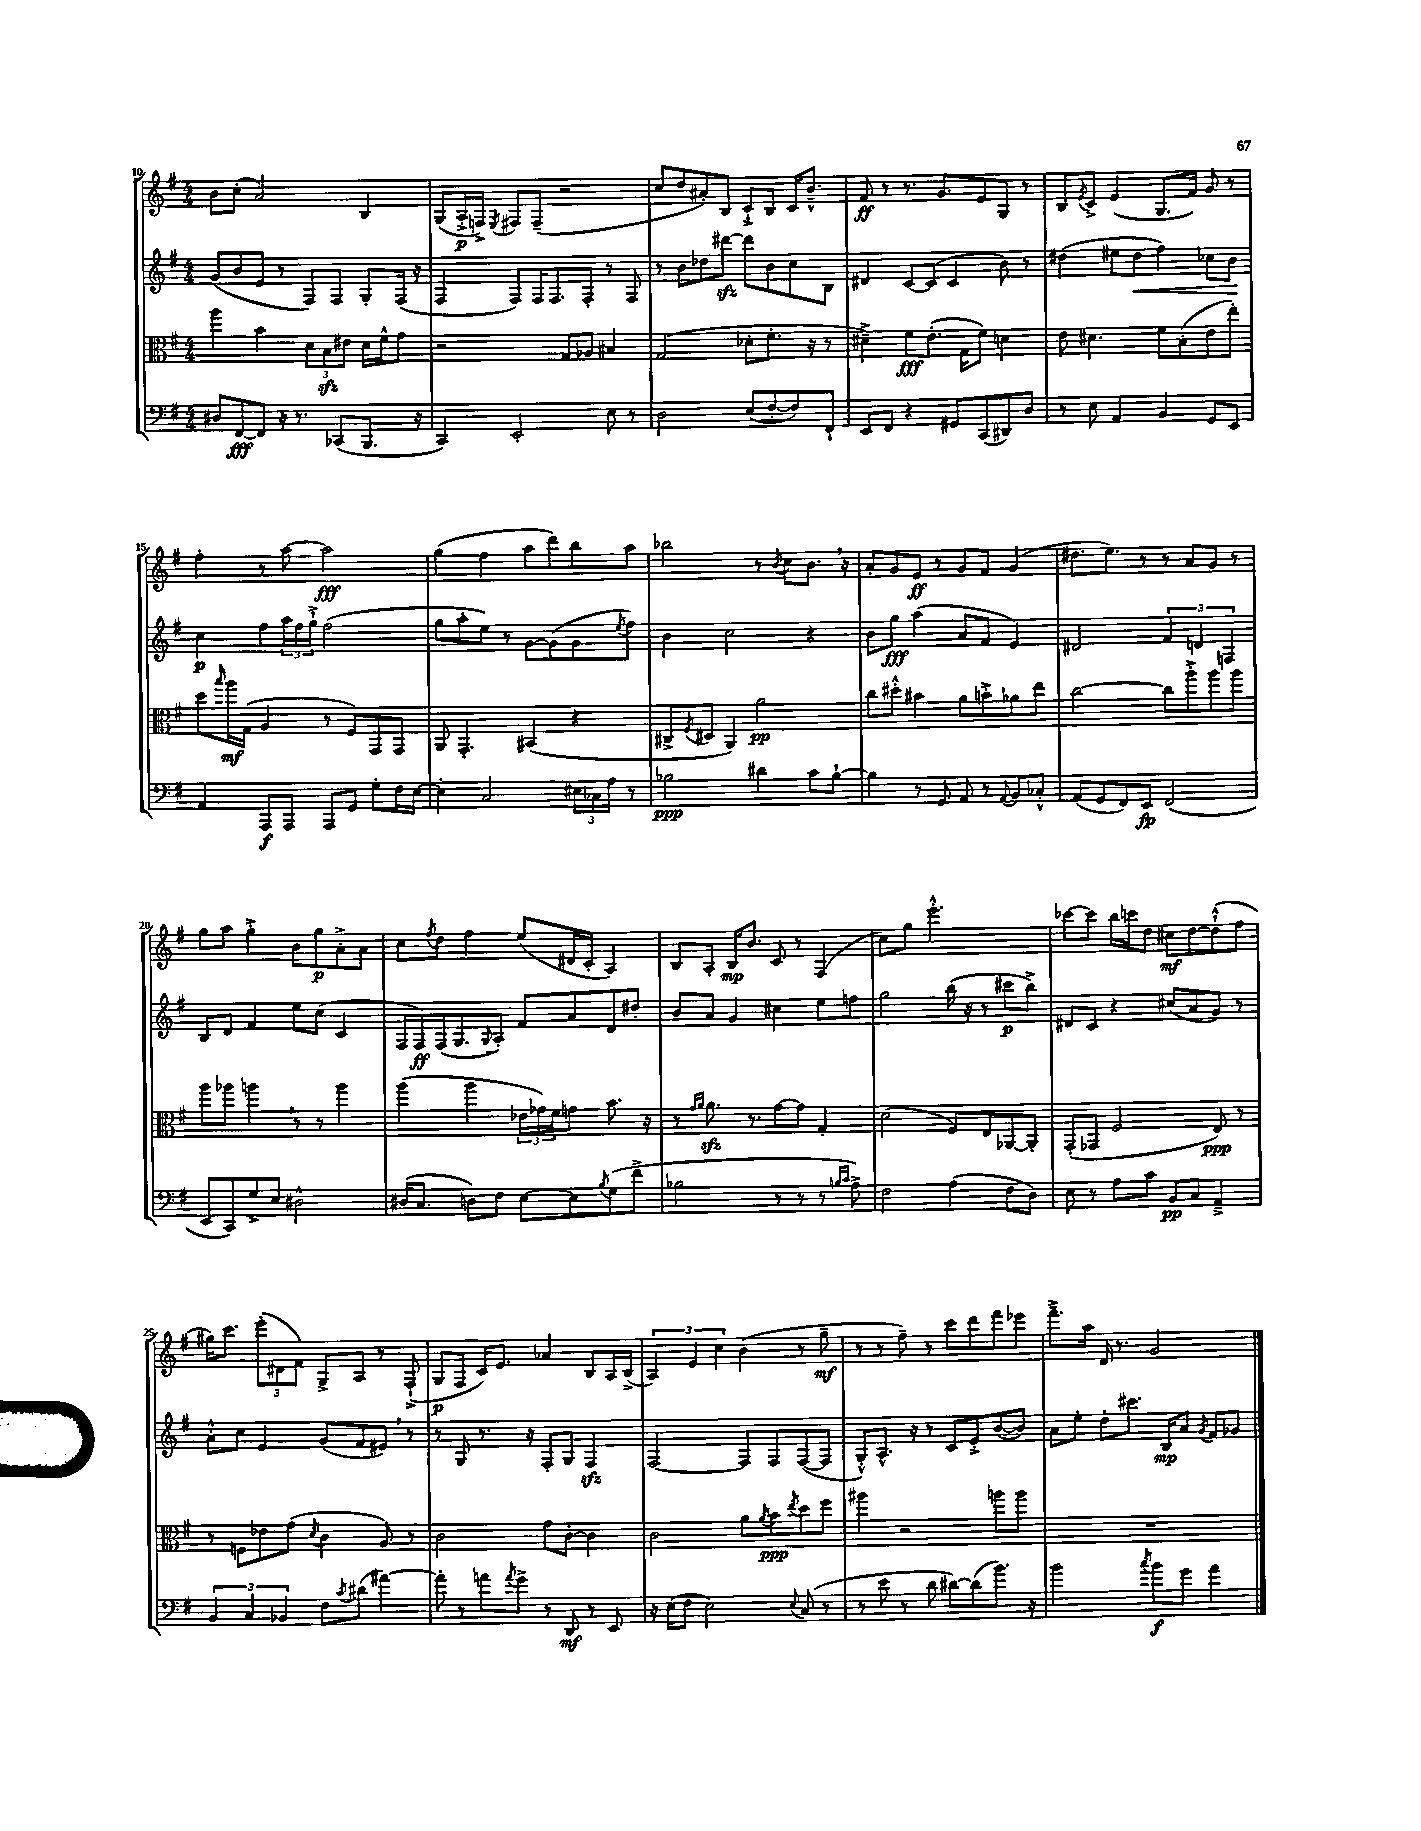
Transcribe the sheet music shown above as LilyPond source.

<<
\new StaffGroup <<
\new Staff = "s0" {
    \clef treble \key g \major \numericTimeSignature \time 4/4
    b'8 c''8-.( a'2) b4 |
    g8( a16-.->\p f16->) \acciaccatura { e8 } fis8 fis8--( r2 |
    c''8 d''8 ais'8-.) b8 c'8-!-> b8 c'16 b'8.---^ |
    fis'8\ff r8 r8. g'8. e'8 g8 r8 |
    b8 \acciaccatura { e'8 } c'8-> e'4( g8. fis'16) g'8 r8 |
    fis''4-. r8 a''8~ a''2\fff |
    g''4( fis''4 a''8 d'''8) b''8 a''8 |
    bes''2 r8 \acciaccatura { b'8 } c''8 b'8. \breathe r16 |
    a'8-. g'8 e'8\ff r8 g'8 fis'8 g'4( |
    dis''8. e''8.) r8 r8 a'8 g'8 r8 |
    g''8 a''8 g''4-.-> b'8 g''8\p a'8-.-> a'8 |
    c''8 \acciaccatura { fis''8 } d''8 fis''4 e''8( dis'16 c'16-. a4) |
    b8 a8-. b16\mp b'8. c'8 r8 fis4( |
    c''8) g''8 e'''2.-.-^ |
    ces'''8~ ces'''8 b''16 c'''16 d''8 cis''8\mf d''8~ d''8-!-^( fis''8 |
    gis''16) c'''8. \tuplet 3/2 { e'''8-.( dis'8 fis'8) } g8-> a8 r8 fis8-!->( |
    g8\p fis8 c'16) e'8. aes'4 b8 a16 b16->( |
    \tuplet 3/2 { a4) e'4 c''4 } b'4( r8 g''8--\mf |
    r8 r8 fis''8--) r8 c'''8 d'''8 fis'''8 ees'''8 |
    fis'''8.---> a''16 d'16 r8. g'2 \bar "|." |
}
\new Staff = "s1" {
    \clef treble \key g \major \numericTimeSignature \time 4/4
    g'8( b'8 e'8 r8 fis8) fis8 g8-. fis16( r16 |
    fis4 fis8) fis16 fis8. fis8-. r8 fis8 |
    r8 b'8 des''8 dis'''8~\sfz dis'''8 b'8 c''8 b8 |
    dis'4 c'8~ c'8( c'4 b'8) r8 |
    dis''4( eis''8 dis''8\< fis''4) ces''8 b'8\! |
    c''4\p fis''8 \tuplet 3/2 { a''16 fis''16 g''16-!-> } fis''2( |
    g''8 a''8-. e''8) r8 g'8~ g'8( g'8 \acciaccatura { e''8 } fis''8) |
    b'4 c''2 r4 |
    b'8 g''8\fff a''4( a'8 fis'8 e'4) |
    dis'2 \tuplet 3/2 { fis'4 d'4 f4 } |
    b8 d'8 fis'4 e''8 c''8( c'4 |
    fis16 fis16\ff) fis16( g8. \appoggiatura { g8 } a8-.) fis'8 a'8 d'8 dis''8-. |
    b'8 a'8 g'4 cis''4 e''8 f''8 |
    g''2 b''16( r16 r8 cis'''8\p b''8->) |
    dis'8 c'8 r4 cis''8( a'8 g'8) r8 |
    a'8-.-^ c''8 e'4 g'8( fis'8 eis'8) \breathe r8 |
    r8 g8 r8. r16 fis8-. g8 fis4\sfz |
    fis2~ fis8 fis8 fis8~( fis8 |
    g8-.-^) a8.-^ r16 r8 c'8 e'8-.-> b'8~( b'8) |
    a'8 e''8-. d''8-. cis'''8. b16\mp a'8 \acciaccatura { g'8 } fis'8 ges'8 \bar "|." |
}
\new Staff = "s2" {
    \clef alto \key g \major \numericTimeSignature \time 4/4
    a''4 b'4 \tuplet 3/2 { d'8 b8\sfz eis'8 } d'16 fis'16-^ g'8 |
    r2 g8 aes8 bis4 |
    g2( des'8-. fis'8.-. r16 r8 |
    dis'4--->) fis'8\fff e'8.-.( g16 fis'8) d'4 |
    e'8 dis'4. fis'8 b8-.( e'8 e''8-.) |
    d''8 \grace { b''16 } a''16\mf g16( a4 r8 fis8) g,8 g,8 |
    a,8 g,4.-. bis,4( r4 |
    cis8-> \acciaccatura { fis8 } dis8 a,4) a'2\pp |
    c''8 dis''8-.-^ bis'4 a'8 b'8-.-> aes'8 e''8 |
    c''2~ c''8 a''8-.-> a''8 a''8 |
    a''8 aes''8 a''4 \breathe r8 r8 a''4 |
    a''4( a''4 \tuplet 3/2 { ees'16 ges'16) fis'16 } g'8 b'8. r16 |
    r8 \grace { g'16 a'16 } a'8.\sfz r8. g'8~ g'8 g4-. |
    d'2( fis8) e8 aes,8~ aes,8-. |
    g,8-.( ges,8 fis2 e8\ppp) r8 |
    r8 f8 ees'8 g'8( \acciaccatura { d'8 } c'4 a8) r8 |
    c'2 g'8 c'8~-. c'4 |
    c'2 a'8 \acciaccatura { a'8 } b'8\ppp \acciaccatura { e''8 } d''8 fis''8 |
    ais''4 r2 a''8 a''8 |
    R1 \bar "|." |
}
\new Staff = "s3" {
    \clef bass \key g \major \numericTimeSignature \time 4/4
    dis8 fis,8~\fff fis,8 r16 r8. ces,8( b,,8. r16 |
    c,4) e,2-. e8 r8 |
    d2 e8( fis8~-. fis8) fis,8-! |
    e,8 fis,8 r4 gis,8 c,8( dis,8) d8 |
    r8 e8 a,4 b,4 g,8 e,8 |
    a,4 a,,8\f a,,8 a,,8 g,8 g8-. fis16 e16~ |
    e4-. c2 \tuplet 3/2 { eis16 ces16 a16 } r8 |
    bes2\ppp dis'4 c'8 bes8~-! |
    bes4 r8 g,8 a,8 r8 \appoggiatura { a,8 } b,8 ces8-.-^ |
    a,8( g,8 fis,8) e,8\fp fis,2( |
    e,8 c,8) g8-> e8 dis2-^ |
    dis16( c8. d8) fis8 e8~ e8 \acciaccatura { b8 } g8( fis'8-> |
    bes2 r8 r8 r8 \grace { b16 c'16 } a8->) |
    fis2 a4( fis8 d8) |
    e8 r8 a8 c'8 b,8\pp c8 a,4---> |
    \tuplet 3/2 { b,4 c4 bes,4 } fis8 \acciaccatura { c'8 } dis'8( ais'4~) |
    ais'8-. r8 a'8 \acciaccatura { a'8 } g'8-> r8 d,8\mf r8 e,8 |
    r16 e16( fis8 e2) \appoggiatura { e8 } c8( r8 |
    r8 e'8 r8 d'8 dis'8~) dis'8( b'8.) r16 |
    b'2 \acciaccatura { c''8 } b'8\f g'8 a'4 \bar "|." |
}
>>
>>
\layout { \context { \Score currentBarNumber = #10 } }
